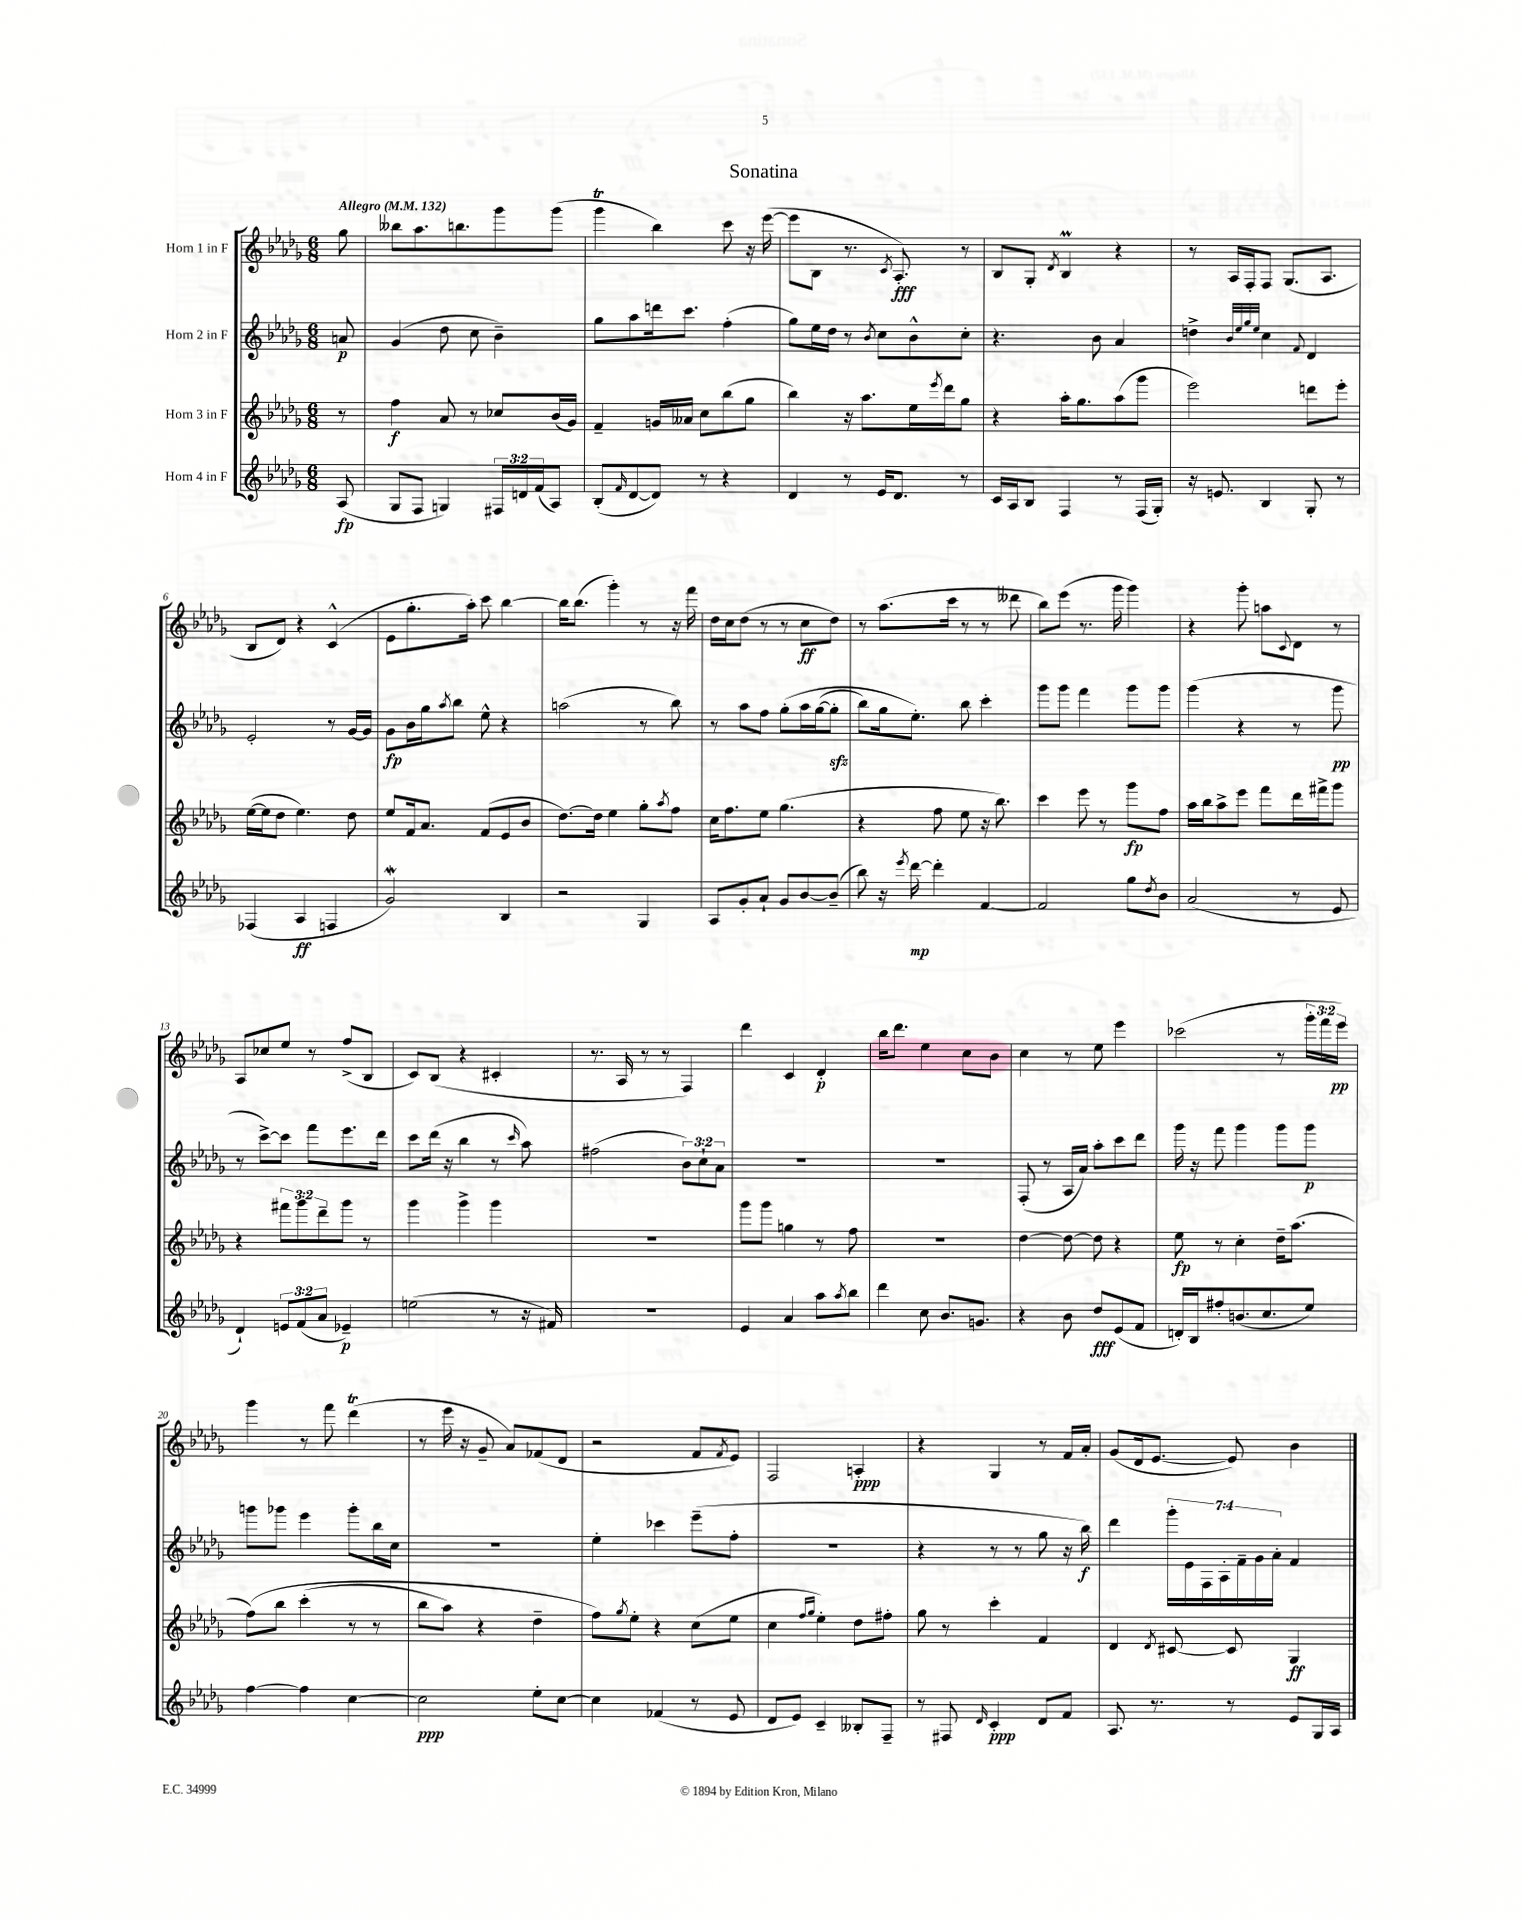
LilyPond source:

\header { title = "Sonatina" }
<<
\new StaffGroup <<
\new Staff = "s0" \with { instrumentName = "Horn 1 in F" } {
    \clef treble \key des \major \numericTimeSignature \time 6/8 \override Staff.TupletNumber.text = #tuplet-number::calc-fraction-text \partial 8 \tempo "Allegro" 4 = 132
    ges''8 |
    beses''8 aes''8. b''8. ges'''8 ges'''8( |
    ges'''4\trill bes''4) c'''8 r16 ees'''16~( |
    ees'''8 bes8 r8. \acciaccatura { c'8 } aes8.-.\fff) r8 |
    bes8 ges8-. \acciaccatura { des'8 } bes4\prall r4 |
    r8 aes16 f16-. f8 ges8.( aes8. |
    bes8 des'8) r4 c'4-^( |
    ees'8 ges''8.-. aes''16-.) c'''8 bes''4~ |
    bes''16 bes''8.( ges'''4-.) r8 r16 f'''16 |
    des''16 c''16 des''8( r8 r8 c''8\ff des''8) |
    r8 aes''8.( c'''16 r8 r8 deses'''8 |
    bes''8) ees'''8( r8. ges'''16 ges'''4) |
    r4 ges'''8-. a''8 \appoggiatura { c'8 } des'8 r8 |
    aes8 ces''8 ees''8 r8 f''8->( bes8 |
    c'8) bes8( r4 cis'4-. |
    r8. aes16 r8 r8 f4) |
    des'''4 c'4 des'4-.\p |
    bes''16 des'''8. ees''4 c''8 bes'8 |
    c''4 r8 ees''8 ees'''4 |
    ces'''2( r8 \tuplet 3/2 { ges'''16-. f'''16 ees'''16\pp) } |
    ges'''4 r8 f'''8 des'''4\trill( |
    r8 ees'''16 r16 ges'8-- aes'8) fes'8( des'8 |
    r2 f'8 \acciaccatura { f'8 } ees'8) |
    f2 a4-.\ppp |
    r4 ges4 r8 f'16 aes'16-. |
    ges'8( des'16 ees'8.~ ees'8) bes'4 \bar "|." |
}
\new Staff = "s1" \with { instrumentName = "Horn 2 in F" } {
    \clef treble \key des \major \numericTimeSignature \time 6/8 \override Staff.TupletNumber.text = #tuplet-number::calc-fraction-text \partial 8
    a'8\p |
    ges'4( des''8 c''8 bes'4--) |
    ges''8 aes''8 d'''16 c'''8. f''4-.( |
    ges''8) ees''16 des''16 r8 \acciaccatura { bes'8 } c''8 bes'8-^ c''8-. |
    r4. bes'8 aes'4 |
    d''4-> \grace { bes'32 ees''32 ges''32 ees''32 } c''4 \appoggiatura { f'8 } des'4 |
    ees'2-. r8 ges'16~ ges'16 |
    ges'8\fp bes'16 ges''16 \acciaccatura { aes''8 } bes''8 ees''8-^ r4 |
    a''2( r8 bes''8) |
    r8 aes''8 f''8 ges''8-.\( aes''16 ges''16~( ges''8-.\sfz |
    bes''8) ges''16 ees''8.-.\) bes''8 c'''4-. |
    ges'''8 ges'''8 f'''4 ges'''8 ges'''8 |
    ges'''4( r4 r8 ges'''8\pp |
    r8 c'''8~->) c'''8 f'''8 ees'''8. des'''16 |
    c'''8 des'''16( r16 bes''4 r8 \grace { c'''16 } aes''8) |
    fis''2( \tuplet 3/2 { bes'8) c''8-! aes'8 } |
    R2. |
    R2. |
    f8-.( r8 aes16 aes'16) aes''8-. c'''8 des'''8 |
    ges'''16 r16 f'''8 ges'''4 ges'''8 ges'''8\p |
    g'''8 ges'''8 ees'''4 ges'''8-. bes''16 c''16 |
    R2. |
    ees''4-. ces'''4 ees'''8--( f''8-. |
    R2. |
    r4 r8 r8 ges''8 r16 bes''16\f) |
    des'''4 \tuplet 7/4 { ges'''16-. ees'16 f16 aes16-. f'16-- ges'16 aes'16-. } f'4 \bar "|." |
}
\new Staff = "s2" \with { instrumentName = "Horn 3 in F" } {
    \clef treble \key des \major \numericTimeSignature \time 6/8 \override Staff.TupletNumber.text = #tuplet-number::calc-fraction-text \partial 8
    r8 |
    f''4\f aes'8 r8 ces''8 bes'16( ges'16) |
    f'4-- g'16 aeses'16 c''8 bes''8( ges''8 |
    bes''4) r16 aes''8. ees''16 \acciaccatura { ees'''8 } des'''16 ges''8 |
    r4 aes''16-. ges''8. aes''8( ges'''8 |
    ees'''2) d'''8 ees'''8-. |
    ees''16~( ees''16 des''8 ees''4.) des''8 |
    ees''8 f'16 aes'8. f'8( ees'8 bes'8 |
    des''8.~) des''16 ees''4 ges''8-. \acciaccatura { aes''8 } f''8 |
    c''16 f''8. ees''8 ges''4.( |
    r4 f''8 ees''8 r16 bes''8.) |
    c'''4 ees'''8 r8 ges'''8\fp f''8 |
    aes''16 bes''16 aes''8-> ees'''8 f'''8 des'''16 fis'''16-> ges'''8 |
    r4 \tuplet 3/2 { fis'''8 ges'''8 des'''8-- } ges'''8 r8 |
    ges'''4 ges'''4-> ges'''4 |
    R2. |
    ges'''8 ges'''8 g''4 r8 f''8 |
    R2. |
    des''4~ des''8~ des''8 r4 |
    ees''8\fp r8 c''4-. des''16-- aes''8.( |
    f''8)\( bes''8 c'''4-.( r8 r8 |
    bes''8 aes''8) r4 des''4-- |
    f''8\) \acciaccatura { ges''8 } ees''8-. r4 c''8( ees''8 |
    c''4 \grace { f''16 ges''16 } ees''4-.) des''8 fis''8-. |
    ges''8 r8 c'''4-. f'4 |
    des'4 \acciaccatura { des'8 } cis'8~ cis'8 ges4\ff \bar "|." |
}
\new Staff = "s3" \with { instrumentName = "Horn 4 in F" } {
    \clef treble \key des \major \numericTimeSignature \time 6/8 \override Staff.TupletNumber.text = #tuplet-number::calc-fraction-text \partial 8
    aes8\fp( |
    ges8 f8 g4) \tuplet 3/2 { fis16 d'16 f'16( } aes8) |
    bes8-.( \grace { f'16 } des'8~ des'8) r8 r4 |
    des'4 r8 ees'16 des'8. r8 |
    c'16 aes16 bes8 f4 r8 f16( ges16-.) |
    r16 e'8. bes4 ges8-. r8 |
    fes4( aes4\ff f4 |
    ges'2\mordent) bes4 |
    r2 ges4 |
    aes8 ges'8-. aes'8-! ges'8 bes'8~ bes'8--( |
    bes''8) r16 \acciaccatura { ees'''8 } des'''16~\mp des'''4-. f'4~ |
    f'2 ges''8 \acciaccatura { des''8 } bes'8 |
    aes'2( r8 ees'8 |
    des'4-!) \tuplet 3/2 { e'8 f'8( aes'8 } ees'4--\p) |
    e''2( r8 r16 fis'16) |
    r2. |
    ees'4 aes'4 aes''8 \acciaccatura { aes''8 } bes''8 |
    des'''4 c''8 bes'8. g'8. |
    r4 bes'8 des''8\fff ees'8( f'8 |
    d'16-.) bes16 fis''8-. b'8.( c''8. ees''8) |
    f''4~ f''4 c''4~ |
    c''2\ppp ees''8-. c''8~ |
    c''4 fes'4( r8 ees'8 |
    des'8 ees'8) c'4-- beses8-. f8-- |
    r8 fis8 \grace { des'16 } c'4-.\ppp des'8 f'8 |
    aes8. r8. r8 ees'8 ges16 aes16 \bar "|." |
}
>>
>>
